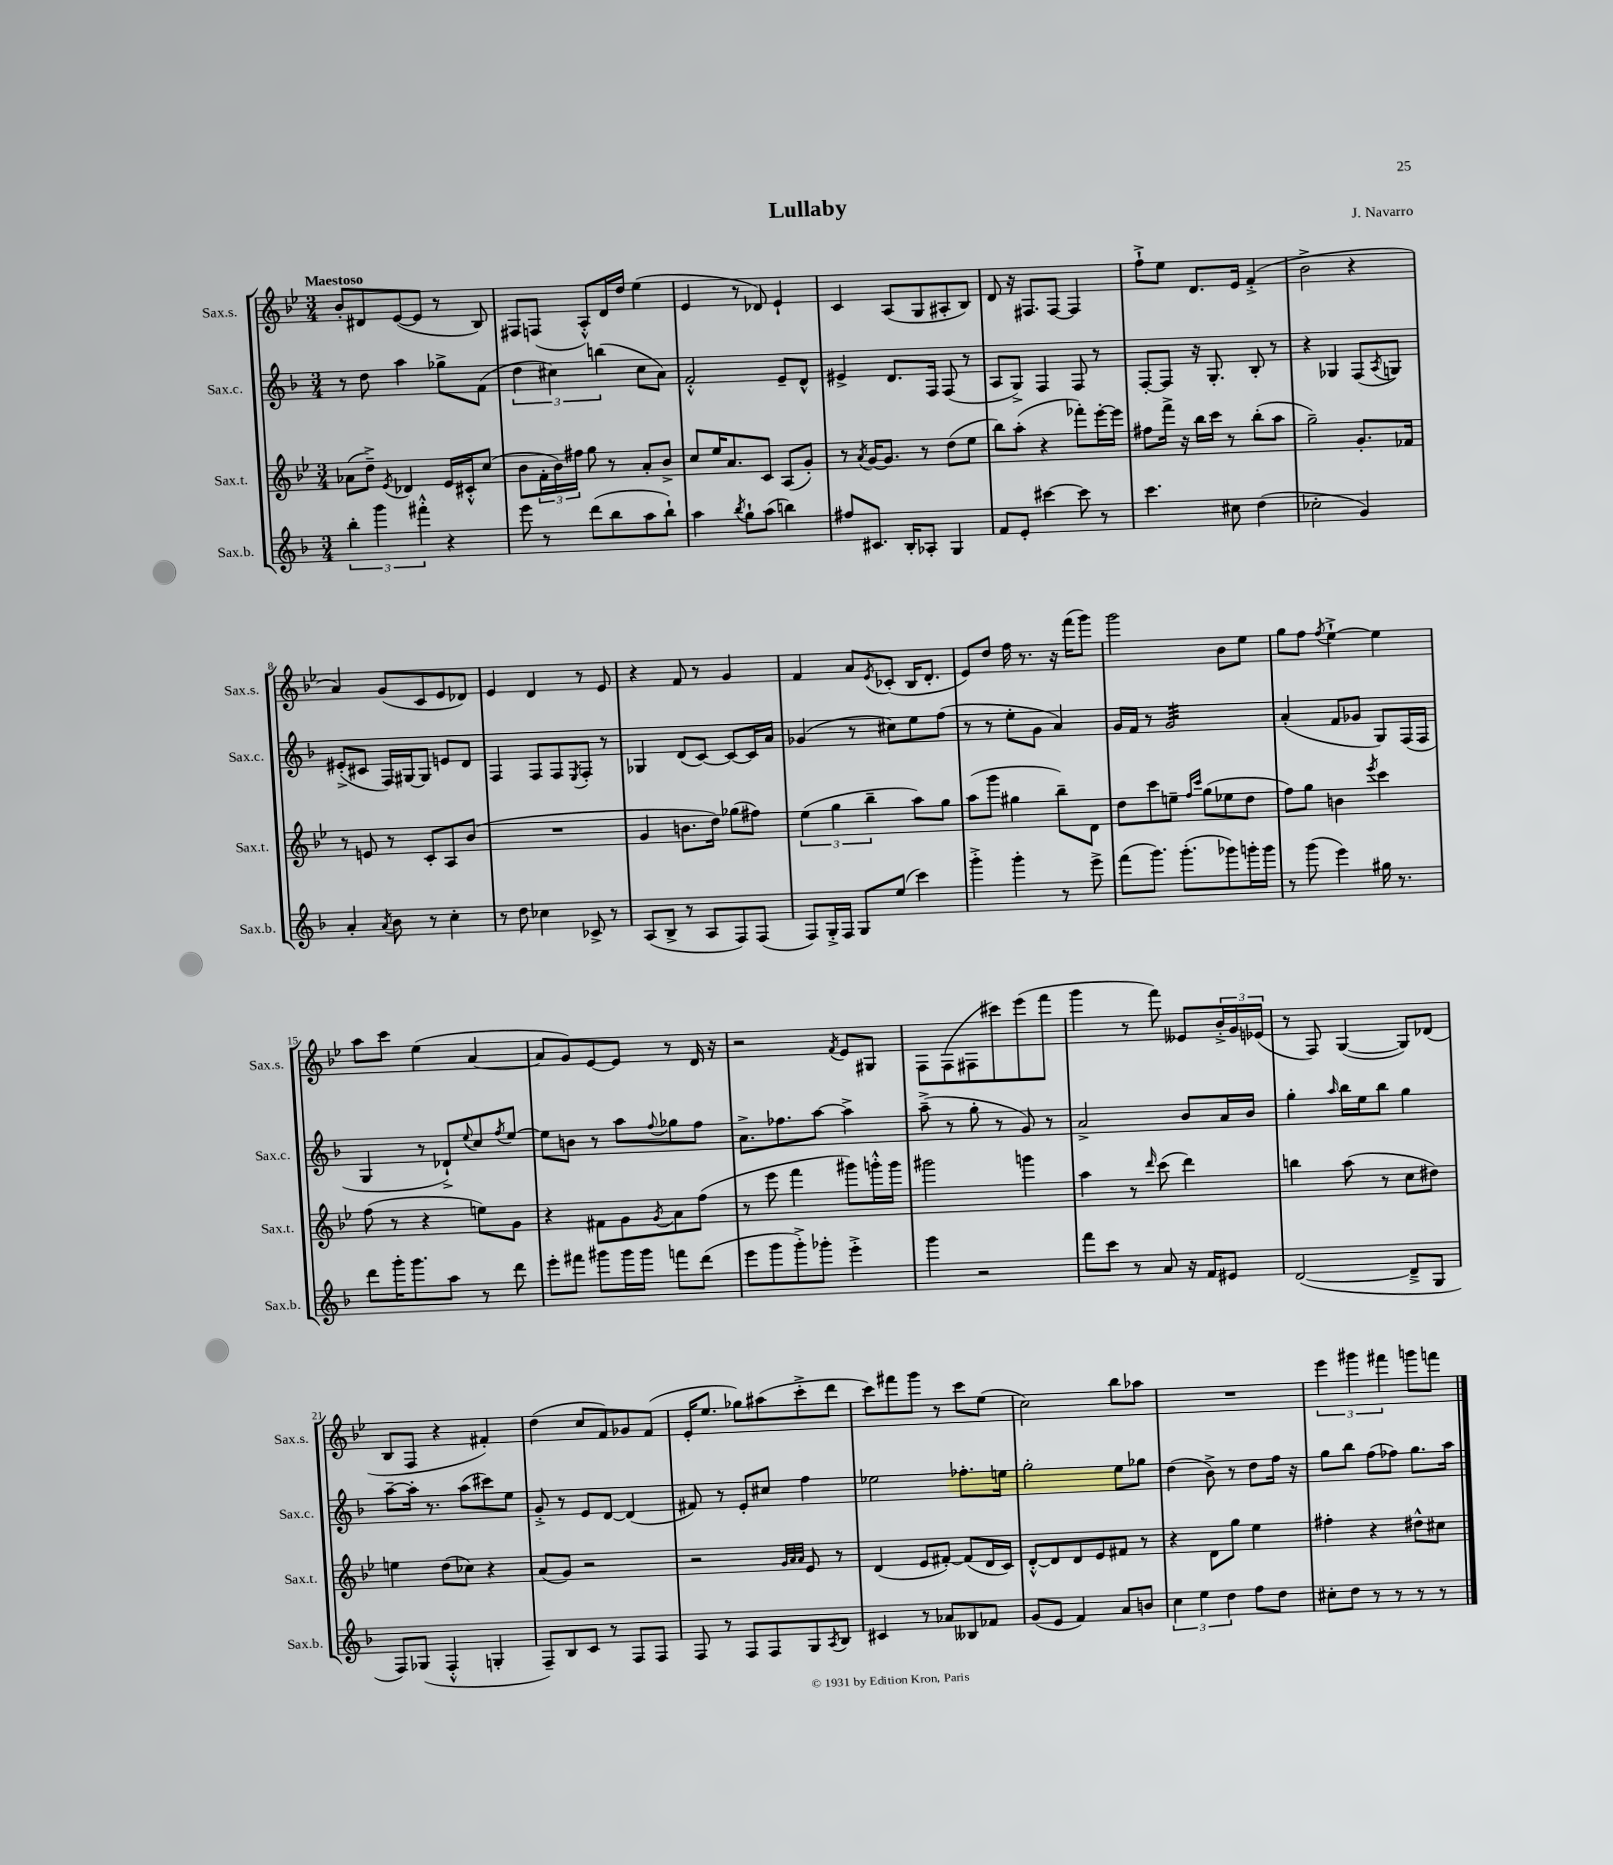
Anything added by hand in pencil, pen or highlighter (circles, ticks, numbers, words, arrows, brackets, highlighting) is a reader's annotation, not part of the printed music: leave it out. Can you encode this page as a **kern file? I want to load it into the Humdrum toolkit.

**kern	**kern	**kern	**kern
*part4	*part3	*part2	*part1
*staff4	*staff3	*staff2	*staff1
*I"Sax.b.	*I"Sax.t.	*I"Sax.c.	*I"Sax.s.
*I'Sax.b.	*I'Sax.t.	*I'Sax.c.	*I'Sax.s.
*clefG2	*clefG2	*clefG2	*clefG2
*k[b-]	*k[b-e-]	*k[b-]	*k[b-e-]
*M3/4	*M3/4	*M3/4	*M3/4
=1	=1	=1	=1
!	!	!	!LO:TX:a:B:t=Maestoso
6bb-'\	(8a-X\L	8r	8b-'/L
.	8dd~^\J)	8dd\	8d#X/
6ggg\	.	.	.
.	8qe-/	.	.
.	4d-X/	4aa\	([8e-/
6fff#X'^^\	.	.	.
.	.	.	8e-/J]
4r	16e-/LL	8gg-X^\L	8r
.	16c#X'^^/J	.	.
.	(8cc/J	(8f\J	8B-/)
=2	=2	=2	=2
8eee\	8b-\L	6dd\	8F#X/L
8r	24f'\L	.	(8Fn/J
.	24b-\)	6cc#X\)	.
.	24ff#X\JJ	.	.
(8ddd\L	8gg\	.	8A'^^/L)
.	.	(6bbn\	.
8bb-\	8r	.	16d/L
.	.	.	16dd/JJ
8aa\	8a'/L	8cc#\L	(4ee-\
8bb-`\J)	8b-^/J	8a\J)	.
=3	=3	=3	=3
4aa\	8cc/L	2f'^^/	4e-/
.	16ee-/K	.	.
.	8.a/	.	.
8qbb-/	.	.	.
8gg`\L	.	.	8r
(8aa\J	8c/J	.	8d-X/)
4bbn\)	(8A/L	8e~/L	4e-`/
.	8g'/J)	8d^^/J	.
=4	=4	=4	=4
8ff#X/L	8r	4e#X^/	4c/
.	8qa/	.	.
8.c#X/J	[16g/KL	.	.
.	8.g/J]	.	.
.	.	8.d/L	(8A/L
16B-'/KL	.	.	.
8A-X'/J	8r	.	8G/
.	.	16F/Jk	.
4G/	(8dd\L	(8F/	8A#X'/
.	8ee-\J	8r	8B-/J)
=5	=5	=5	=5
8f/L	8bb-\L)	8A/L	8d/
8e'/J	(8aa'\J	8G^/J)	16r
.	.	.	8.F#X/L
[4ccc#X\	4r	4F/	.
.	.	.	[8F#/J
8ccc#\]	8fff-X'\L)	8F/	4F#/]
8r	[16eee-'\L	8r	.
.	16eee-\JJ]	.	.
=6	=6	=6	=6
4.ccc\	8ff#X\L	[8F'/L	8ff`^\L
.	16fff^\Jk	8F/J]	8ee-\J
.	16r	.	.
.	16bb-\LL	16r	8.d/L
.	16ccc\JJ	8.G'/	.
8cc#X\	8r	.	.
.	.	.	16e-/Jk
(4dd\	(8bb-'\L	8B-'/	(4f'^/
.	8aa\J	8r	.
=7	=7	=7	=7
2cc-X'\	2gg~\)	4r	2b-^\
.	.	4G-X/	.
4g/)	8.g'/L	(8F/L	4r
.	.	8qA/	.
.	.	8Gn/J)	.
.	16f-X/Jk	.	.
!!LO:LB:g=z
=8	=8	=8	=8
4a'/	8r	(8e#X'^/L	4a/)
.	8en/	8c#X/J	.
8qa/	.	.	.
8b-\	8r	16F/LL)	(8g/L
.	.	[16G#X/J	.
8r	8c'/L	8G#/J]	8c/
4cc'\	8A/	8en/L	8e-/
.	(8b-/J	8d/J	8d-X/J)
=9	=9	=9	=9
8r	2.r	4F/	4e-/
8dd\	.	.	.
4cc-X\	.	8F/L	4d/
.	.	8F/	.
.	.	8qE/	.
8c-X^/	.	8F'/J	8r
8r	.	8r	8e-/
=10	=10	=10	=10
(8A/L	4g/	4G-X/	4r
8B-^/J	.	.	.
8r	8.bn\L	(8d/L	8f/
8A/L	.	[8c/J)	8r
.	16dd\Jk)	.	.
8F/)	(8gg-X\L	8c/L_	4g/
(8F/J	8ff#X\J)	16c/L]	.
.	.	16a/JJ	.
=11	=11	=11	=11
8F/L)	(6ee-\	(4g-X/	4f/
16G'^/L	.	.	.
.	6gg\	.	.
16F/JJ	.	.	.
8G/L	.	8r	8a/L
.	6bb-~\	.	.
.	.	.	8qe-/
(8ee/J	.	8cc#X\L)	(8c-X'/J
4ccc\)	8aa\L)	8ee\	16B-/KL
.	.	.	8.d'/J
.	8gg\J	(8ff\J	.
=12	=12	=12	=12
4ggg'^\	(8aa\L	8r	8e-/L)
.	8ggg\J	8r	8dd/J
4ggg'\	4gg#X\	8ee'\L	16ff\
.	.	.	8.r
.	.	8g\J	.
8r	8bb-~\L)	4a/)	16r
.	.	.	(16fff\KL
8eee^\	8d\J	.	8ggg\J)
=13	=13	=13	=13
(8fff\L	8dd\L	16g/LL	2ggg\
.	.	16f/JJ	.
8.ggg\J)	8ccc\	8r	.
*	*	*tremolo	*
.	8een~\J	32g/LLL	.
.	.	32g/	.
(8.ggg'\L	.	32g/	.
.	.	32g/	.
.	16qqff/LL	.	.
.	16qqccc/JJ	.	.
.	(8gg\L	32g/	.
.	.	32g/	.
.	.	32g/	.
.	.	32g/	.
8ggg-X\)	8ee-X\	32g/	8b-\L
.	.	32g/	.
.	.	32g/	.
.	.	32g/	.
16gggn'\L	8dd\J	32g/	8ee-\J
.	.	32g/	.
16ggg\JJ	.	32g/	.
.	.	32g/JJJ	.
*	*	*Xtremolo	*
=14	=14	=14	=14
8r	8ff\L)	(4a'/	8gg\L
(8ggg\	8gg\J	.	8ff\J
.	.	.	8qff/
4eee\)	4bn\	8f/L	[4ee-`^\
.	.	8g-X/J	.
.	8qeee-/	.	.
16gg#X\	4ccc\	8G/L)	4ee-\]
8.r	.	.	.
.	.	(16F/L	.
.	.	16F/JJ	.
!!LO:LB:g=z
=15	=15	=15	=15
8ddd\L	(8ff\	4G/	8aa\L
16ggg'\K	8r	.	8ccc\J
8.ggg\	.	.	.
.	4r	8r	(4ee-\
8aa\J	.	8d-X`^/L)	.
.	.	8qqee/	.
8r	8een\L)	8cc/	[4a/
.	.	8qff/	.
8ddd\	8g\J	[8ee/J	.
=16	=16	=16	=16
8eee'\L	4r	8ee\L]	8a/L]
8fff#X\J	.	8bn\J	8g/)
8ggg#X\L	8f#X\L	8r	[8e-/
16ggg#\L	8g\	8aa\L	8e-/J]
16ggg#\JJ	.	.	.
.	8qg/	8qqff/	.
8fffn\L	8a\	8gg-X\	8r
(8ddd\J	(8ff\J	8ff\J	16d/
.	.	.	16r
=17	=17	=17	=17
8eee\L	8r	8.a^\L	2r
8ggg\	8eee-\	.	.
.	.	8.ff-X\	.
8ggg'^\)	4fff\	.	.
8ggg-X'\J	.	[8aa\J	.
.	.	.	8qf/
4eee'^\	8ggg#X\L)	4aa^\]	8e-/L
.	16gggn'^^\L	.	8G#X/J
.	16ggg\JJ	.	.
=18	=18	=18	=18
4ggg\	2ggg#X\	(8aa~^\	8F\L
.	.	8r	(8F\
2r	.	8gg'\	8F#X\
.	.	8r	8ccc#X\)
.	4gggn\	8g/)	(8eee-\
.	.	8r	8fff\J
=19	=19	=19	=19
8fff\L	4aa\	2a^/	4ggg\
8ccc\J	.	.	.
8r	8r	.	8r
.	16qqddd/	.	.
8a/	(8ccc\	.	8fff\)
16r	4ddd\)	8b-/L	8e--X/L
16f/KL	.	.	.
8e#X/J	.	16a/L	24b-'^/L
.	.	.	24g/
.	.	16b-/JJ	.
.	.	.	(24e-X/JJ
=20	=20	=20	=20
([2d/	4bbn\	4gg'\	8r
.	.	.	8F/)
.	.	16qqaa/	.
.	(8aa\	16bb-\LL	([4G/
.	.	16ee\J	.
.	8r	8bb-\J	.
8d~^/L]	8cc\L	4gg\	8G/L])
8G/J	8dd#X\J)	.	(8d-X/J
!!LO:LB:g=z
=21	=21	=21	=21
8F/L)	4een\	[8aa~\L	8B-/L
(8G-X/J	.	16aa'\Jk]	8F/J
.	.	8.r	.
4F'^^/	(8dd\L	.	4r
.	8cc-X\J)	(8aa\L	.
4Gn'/	4r	8ccc#X\)	4f#X'/)
.	.	8ee\J	.
=22	=22	=22	=22
8F~/L)	(8a/L	8g'^/	(4dd\
8B-/	8g/J)	8r	.
8c/J	2r	8e/L	8cc/L
8r	.	[8d/J	8f/)
8F/L	.	(4d/]	8g-X/
8F/J	.	.	(8f/J
=23	=23	=23	=23
8F/	2r	8f#X/)	16e-'/KL
.	.	.	8.ee-/J
8r	.	8r	.
8F/L	.	8e'/L	8gg-X\L)
8F/	.	8cc#X/J	(8aa#X\
.	32qqg/LLL	.	.
.	32qqa/	.	.
.	32qqa/JJJ	.	.
8G/	8e-/	4ff\	8ccc'^\
8qA/	.	.	.
8B-/J	8r	.	8ddd\J
=24	=24	=24	=24
4c#X/	(4d/	2ee-X\	8ccc\L)
.	.	.	8fff#X\
8r	8e-/L	.	8ggg\J
8a-X/L	[8f#X'/J)	.	8r
8B--X/	(8f#/L]	8.ff-X'\L	8ccc\L
8f-X/J	16d/L	.	(8ee-\J
.	16c/JJ)	16een\Jk	.
=25	=25	=25	=25
(8g/L	[8d'^^/L	2gg'\	2cc\)
8e/J	8d/]	.	.
4f/)	8d/	.	.
.	8e-/	.	.
8a/L	8f#X/J	8ee\L	8bb-\L
8bn/J	8r	8gg-X\J	8aa-X\J
=26	=26	=26	=26
6cc\	4r	(4dd\	2.r
6ee\	.	.	.
.	8d\L	8b-^\)	.
6dd\	.	.	.
.	8gg\J	8r	.
8ff\L	4ee-\	8dd\L	.
8dd\J	.	16ff\Jk	.
.	.	16r	.
=27	=27	=27	=27
8cc#X'\L	4ff#X'\	8gg\L	6eee-\
8dd\J	.	8bb-\J	.
.	.	.	6ggg#X\
8r	4r	(8ff\L	.
.	.	.	6fff#X\
8r	.	8ff-X\J)	.
8r	8dd#X^^\L	8.gg\L	8gggn\L
8r	8cc#X\J	.	8fffn\J
.	.	16aa\Jk	.
==	==	==	==
*-	*-	*-	*-
